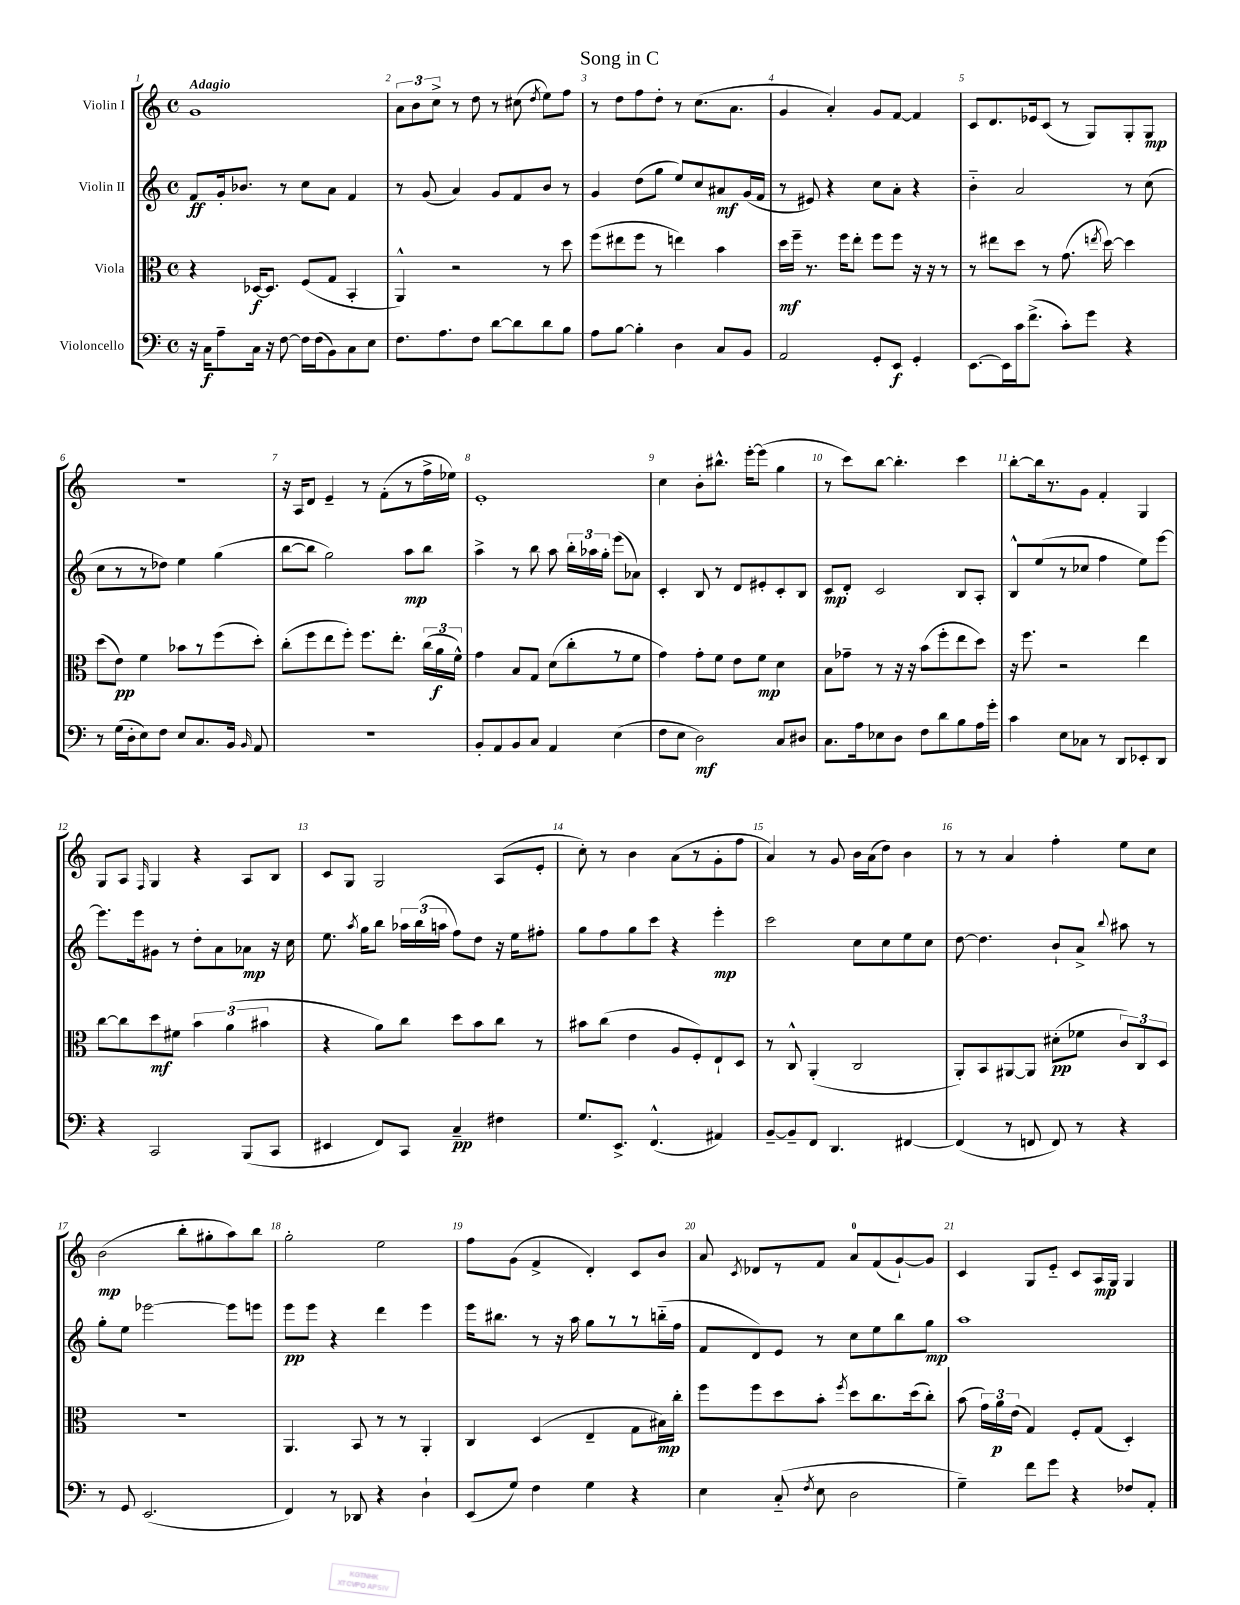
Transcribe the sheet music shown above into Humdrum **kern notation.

**kern	**dynam	**kern	**dynam	**kern	**dynam	**kern	**dynam
*part4	*part4	*part3	*part3	*part2	*part2	*part1	*part1
*staff4	*staff4	*staff3	*staff3	*staff2	*staff2	*staff1	*staff1
*I"Violoncello	*	*I"Viola	*	*I"Violin II	*	*I"Violin I	*
*clefF4	*	*clefC3	*	*clefG2	*	*clefG2	*
*k[]	*	*k[]	*	*k[]	*	*k[]	*
*M4/4	*	*M4/4	*	*M4/4	*	*M4/4	*
*met(c)	*	*met(c)	*	*met(c)	*	*met(c)	*
=1	=1	=1	=1	=1	=1	=1	=1
!	!	!	!	!	!	!LO:TX:a:B:t=Adagio	!
16r	.	4r	.	8f/L	ff	1g	.
16C\KL	f	.	.	.	.	.	.
8A~\	.	.	.	16g'/k	.	.	.
.	.	.	.	8.b-X/J	.	.	.
16C\Jk	.	[16D-X/KL	f	.	.	.	.
16r	.	8.D-/J]	.	.	.	.	.
[8F\	.	.	.	8r	.	.	.
16F\LL]	.	(8F/L	.	8cc\L	.	.	.
(16F\J	.	.	.	.	.	.	.
8BB\)	.	8G/J	.	8a\J	.	.	.
8C\	.	4BB'/	.	4f/	.	.	.
8E\J	.	.	.	.	.	.	.
=2	=2	=2	=2	=2	=2	=2	=2
8.F\L	.	4AA^^/)	.	8r	.	12a\L	.
.	.	.	.	.	.	12b\	.
.	.	.	.	(8g/	.	.	.
.	.	.	.	.	.	12cc^\J	.
8.A\	.	.	.	.	.	.	.
.	.	2r	.	4a/)	.	8r	.
8F\J	.	.	.	.	.	8dd\	.
[8d\L	.	.	.	8g/L	.	8r	.
8d\]	.	.	.	8f/	.	(8cc#X\	.
.	.	.	.	.	.	8qdd/	.
8d\	.	8r	.	8b/J	.	8ee\L)	.
8B\J	.	8dd\	.	8r	.	8ff\J	.
=3	=3	=3	=3	=3	=3	=3	=3
8A\L	.	(8ff\L	.	4g/	.	8r	.
[8B\J	.	8ee#X\	.	.	.	8dd\L	.
4B'\]	.	8ff\J	.	(8dd\L	.	8ff\	.
.	.	8r	.	8gg\J	.	8dd'\J	.
4D\	.	4een\)	.	8ee/L)	.	8r	.
.	.	.	.	8cc/	.	(8.cc\L	.
8C/L	.	4b\	.	8a#X/	mf	.	.
.	.	.	.	.	.	8.a\J	.
8BB/J	.	.	.	(16g/L	.	.	.
.	.	.	.	16f/JJ	.	.	.
=4	=4	=4	=4	=4	=4	=4	=4
2AA/	.	16dd\LL	mf	8r	.	4g/	.
.	.	16ff~\JJ	.	.	.	.	.
.	.	8.r	.	8e#X/)	.	.	.
.	.	.	.	4r	.	4a'/)	.
.	.	16ff\KL	.	.	.	.	.
.	.	8ee'\J	.	.	.	.	.
8GG'/L	.	8ff\L	.	8cc\L	.	8g/L	.
8EE/J	f	8ff\J	.	8a'\J	.	[8f/J	.
4GG'/	.	16r	.	4r	.	4f/]	.
.	.	16r	.	.	.	.	.
.	.	8r	.	.	.	.	.
=5	=5	=5	=5	=5	=5	=5	=5
[8.EE\L	.	8r	.	4b\	.	8c/L	.
.	.	8ee#X\L	.	.	.	8.d/	.
16EE\L]	.	.	.	.	.	.	.
16c\J	.	8dd\J	.	2a/	.	.	.
(8.f^\J	.	.	.	.	.	16e-X/k	.
.	.	8r	.	.	.	(8c/J	.
8c'\L)	.	(8.g\	.	.	.	8r	.
8g\J	.	.	.	.	.	8G/L)	.
.	.	8qeen/	.	.	.	.	.
.	.	[16dd\)	.	.	.	.	.
4r	.	4dd\]	.	8r	.	8G'/	.
.	.	.	.	(8cc\	.	8G/J	mp
!!LO:LB:g=z
=6	=6	=6	=6	=6	=6	=6	=6
8r	.	(8dd\L	.	8cc\L	.	1r	.
(16G\LL	.	8e\J)	pp	8r	.	.	.
16D'\J	.	.	.	.	.	.	.
8E\)	.	4f\	.	8r	.	.	.
8F\J	.	.	.	8dd-X\J)	.	.	.
8E/L	.	8b-X\L	.	4ee\	.	.	.
8.C/	.	8r	.	.	.	.	.
.	.	(8ff\	.	(4gg\	.	.	.
16BB/Jk	.	.	.	.	.	.	.
16qqBB/	.	.	.	.	.	.	.
8AA/	.	8dd'\J)	.	.	.	.	.
=7	=7	=7	=7	=7	=7	=7	=7
1r	.	(8cc'\L	.	[8bb\L	.	16r	.
.	.	.	.	.	.	16A/KL	.
.	.	8ff\	.	8bb\J]	.	8d/J	.
.	.	8ee\	.	2gg\)	.	4e~/	.
.	.	8ff'\J)	.	.	.	.	.
.	.	8.ff\L	.	.	.	8r	.
.	.	.	.	.	.	(8f'\L	.
.	.	8.ee'\J	.	.	.	.	.
.	.	.	.	8aa\L	mp	8r	.
.	.	(24cc\LL	.	8bb\J	.	16ff^\L	.
.	.	24a\	f	.	.	.	.
.	.	.	.	.	.	16ee-X\JJ)	.
.	.	24f^^\JJ)	.	.	.	.	.
=8	=8	=8	=8	=8	=8	=8	=8
8BB'/L	.	4g\	.	4aa^\	.	1e'	.
8AA/	.	.	.	.	.	.	.
8BB/	.	8B/L	.	8r	.	.	.
8C/J	.	8G/J	.	8bb\	.	.	.
4AA/	.	(8d\L	.	8aa\	.	.	.
.	.	8cc'\	.	24bb'\LL	.	.	.
.	.	.	.	24aa-X\	.	.	.
.	.	.	.	24gg'\JJ	.	.	.
(4E\	.	8r	.	(8eee\L	.	.	.
.	.	8f\J	.	8a-X\J)	.	.	.
=9	=9	=9	=9	=9	=9	=9	=9
8F\L	.	4g\)	.	4c'/	.	4cc\	.
8E\J	.	.	.	.	.	.	.
2D\)	mf	8g'\L	.	8B/	.	8b'\L	.
.	.	8f\J	.	8r	.	8.bb#X^^\J	.
.	.	8e\L	.	8d/L	.	.	.
.	.	.	.	.	.	[16eee'\KL	.
.	.	8f\J	mp	8e#X'/	.	(8eee\J]	.
8C/L	.	4d\	.	8c'/	.	4gg\	.
8D#X/J	.	.	.	8B/J	.	.	.
=10	=10	=10	=10	=10	=10	=10	=10
8.C\L	.	8B\L	.	8c/L	mp	8r	.
.	.	8g-X~\J	.	8d'/J	.	8ccc\L)	.
16A\k	.	.	.	.	.	.	.
8E-X\	.	8r	.	2c/	.	[8bb\J	.
8D\J	.	16r	.	.	.	4.bb'\]	.
.	.	16r	.	.	.	.	.
8F\L	.	(8b\L	.	.	.	.	.
8d\	.	8ff'\	.	.	.	.	.
8B\	.	8ee\	.	8B/L	.	4ccc\	.
16A\L	.	8dd\J)	.	8A'/J	.	.	.
16g'\JJ	.	.	.	.	.	.	.
=11	=11	=11	=11	=11	=11	=11	=11
4c\	.	16r	.	8B^^/L	.	[8bb'\L	.
.	.	8.ff\	.	.	.	.	.
.	.	.	.	(8ee/	.	16bb\k]	.
.	.	.	.	.	.	8.r	.
8E\L	.	2r	.	8r	.	.	.
8C-X\J	.	.	.	8cc-X/J	.	8g\J	.
8r	.	.	.	4ff\	.	4f'/	.
8DD/L	.	.	.	.	.	.	.
8EE-X'/	.	4ee\	.	8ee\L)	.	4G/	.
8DD/J	.	.	.	[8eee\J	.	.	.
!!LO:LB:g=z
=12	=12	=12	=12	=12	=12	=12	=12
4r	.	[8cc\L	.	8.eee\L]	.	8G/L	.
.	.	8cc\]	.	.	.	8A/J	.
.	.	.	.	16eee\k	.	.	.
.	.	.	.	.	.	16qqF/	.
2CC/	.	8dd\	mf	8g#X\J	.	4G/	.
.	.	8f#X\J	.	8r	.	.	.
.	.	6b\	.	8dd'\L	.	4r	.
.	.	.	.	8a\	.	.	.
.	.	(6a\	.	.	.	.	.
(8BBB/L	.	.	.	8a-X\J	mp	8A/L	.
.	.	6b#X\	.	.	.	.	.
8CC/J	.	.	.	16r	.	8B/J	.
.	.	.	.	16cc\	.	.	.
=13	=13	=13	=13	=13	=13	=13	=13
4EE#X/	.	4r	.	8.ee\	.	8c/L	.
.	.	.	.	.	.	8G/J	.
.	.	.	.	8qaa/	.	.	.
.	.	.	.	16gg\KL	.	.	.
8FF/L)	.	8a\L)	.	8bb\J	.	2G/	.
8CC/J	.	8cc\J	.	24aa-X\LL	.	.	.
.	.	.	.	(24bb\	.	.	.
.	.	.	.	24aan\JJ	.	.	.
4C~/	pp	8dd\L	.	8ff\L)	.	.	.
.	.	8b\	.	8dd\J	.	.	.
4F#X\	.	8cc\J	.	16r	.	(8A/L	.
.	.	.	.	16ee\KL	.	.	.
.	.	8r	.	8ff#X'\J	.	8e'/J	.
=14	=14	=14	=14	=14	=14	=14	=14
8.G/L	.	8b#X\L	.	8gg\L	.	8cc'\)	.
.	.	(8cc\J	.	8ff\	.	8r	.
8.EE^/J	.	.	.	.	.	.	.
.	.	4e\	.	8gg\	.	4b\	.
(4.FF^^/	.	.	.	8ccc\J	.	.	.
.	.	8A/L	.	4r	.	(8a\L	.
.	.	8F'/)	.	.	.	8r	.
4AA#X/)	.	8E`/	.	4eee'\	mp	8g'\	.
.	.	8D/J	.	.	.	8ff\J	.
=15	=15	=15	=15	=15	=15	=15	=15
[8BB~/L	.	8r	.	2ccc\	.	4a/)	.
8BB~/]	.	8C^^/	.	.	.	.	.
8FF/J	.	(4AA'/	.	.	.	8r	.
4.DD/	.	.	.	.	.	8g/	.
.	.	2C/	.	8cc\L	.	16b\LL	.
.	.	.	.	.	.	(16a\J	.
.	.	.	.	8cc\	.	8dd\J)	.
[4FF#X/	.	.	.	8ee\	.	4b\	.
.	.	.	.	8cc\J	.	.	.
=16	=16	=16	=16	=16	=16	=16	=16
(4FF#/]	.	8AA'/L)	.	[8dd\	.	8r	.
.	.	8BB/	.	4.dd\]	.	8r	.
8r	.	[8AA#X/	.	.	.	4a/	.
8FFn/	.	8AA#/J]	.	.	.	.	.
8FF/)	.	(8d#X'\L	pp	8b`/L	.	4ff'\	.
8r	.	8f-X\J	.	8a^/J	.	.	.
.	.	.	.	8qqbb/	.	.	.
4r	.	12c/L)	.	8aa#X\	.	8ee\L	.
.	.	12C/	.	.	.	.	.
.	.	.	.	8r	.	8cc\J	.
.	.	12D/J	.	.	.	.	.
!!LO:LB:g=z
=17	=17	=17	=17	=17	=17	=17	=17
8r	.	1r	.	8gg'\L	.	(2b\	mp
8GG/	.	.	.	8ee\J	.	.	.
(2.EE/	.	.	.	[2eee-X\	.	.	.
.	.	.	.	.	.	8bb'\L	.
.	.	.	.	.	.	8gg#X'\	.
.	.	.	.	8eee-\L]	.	8aa\)	.
.	.	.	.	8eeen\J	.	8bb\J	.
=18	=18	=18	=18	=18	=18	=18	=18
4FF/)	.	4.AA/	.	8eee\L	pp	2gg'\	.
.	.	.	.	8eee\J	.	.	.
8r	.	.	.	4r	.	.	.
8DD-X/	.	8BB/	.	.	.	.	.
4r	.	8r	.	4ddd\	.	2ee\	.
.	.	8r	.	.	.	.	.
4D`\	.	4AA'/	.	4eee\	.	.	.
=19	=19	=19	=19	=19	=19	=19	=19
(8EE/L	.	4C/	.	16eee\KL	.	8ff\L	.
.	.	.	.	8.bb#X\J	.	.	.
8G/J)	.	.	.	.	.	(8g\J	.
4F\	.	(4D/	.	8r	.	4f^/	.
.	.	.	.	16r	.	.	.
.	.	.	.	16aa\	.	.	.
4G\	.	4E~/	.	8gg\L	.	4d'/)	.
.	.	.	.	8r	.	.	.
4r	.	8G\L	.	8r	.	8c/L	.
.	.	16B#X\L)	mp	(16bbn\L	.	8b/J	.
.	.	16cc'\JJ	.	16ff\JJ	.	.	.
=20	=20	=20	=20	=20	=20	=20	=20
4E\	.	8ff\L	.	8f/L	.	8a/	.
.	.	.	.	.	.	8qc/	.
.	.	8ff\	.	8d/)	.	8d-X/L	.
(8C/	.	8dd\	.	8e/J	.	8r	.
8qF/	.	.	.	.	.	.	.
8E\	.	8b'\J	.	8r	.	8f/J	.
.	.	8qff/	.	.	.	.	.
2D\	.	8dd\L	.	8cc\L	.	8a/L	.
.	.	8.cc\	.	8ee\	.	(8f/	.
.	.	.	.	8bb\	.	[8g`/)	.
.	.	(16dd\k	.	.	.	.	.
.	.	8cc'\J)	.	8gg\J	mp	8g/J]	.
=21	=21	=21	=21	=21	=21	=21	=21
4G~\)	.	(8b\	.	1aa	.	4c/	.
.	.	24g\LL)	.	.	.	.	.
.	.	24a\	p	.	.	.	.
.	.	(24e\JJ	.	.	.	.	.
8f\L	.	4G/)	.	.	.	8G/L	.
8g\J	.	.	.	.	.	8e/J	.
4r	.	8F'/L	.	.	.	8c/L	.
.	.	(8G/J	.	.	.	16A/L	mp
.	.	.	.	.	.	16G/JJ	.
8F-X/L	.	4D'/)	.	.	.	4G/	.
8AA'/J	.	.	.	.	.	.	.
==	==	==	==	==	==	==	==
*-	*-	*-	*-	*-	*-	*-	*-
